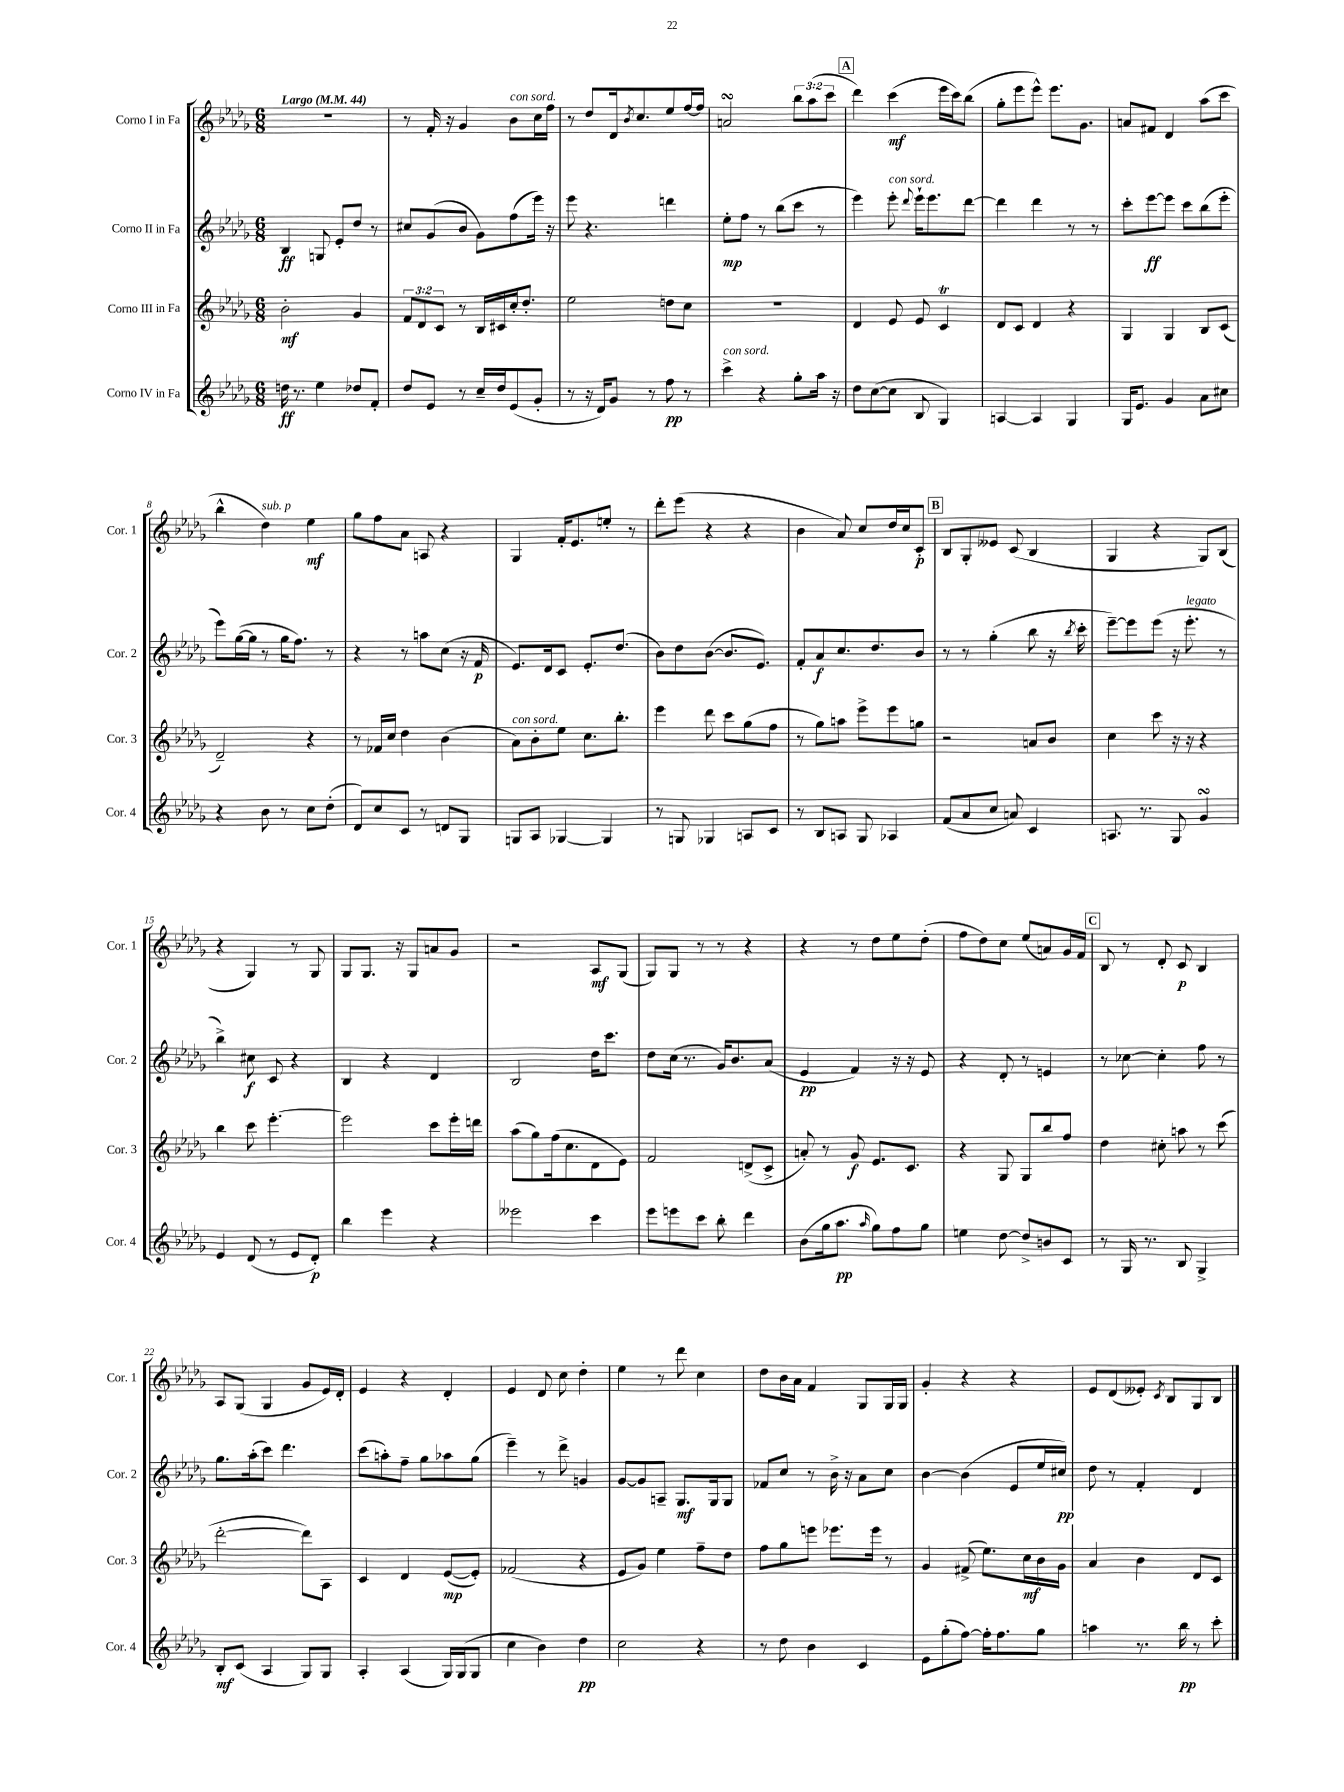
<<
\new StaffGroup <<
\new Staff = "s0" \with { instrumentName = "Corno I in Fa" shortInstrumentName = "Cor. 1" } {
    \clef treble \key des \major \numericTimeSignature \time 6/8 \override Staff.TupletNumber.text = #tuplet-number::calc-fraction-text \tempo "Largo" 4 = 44
    R2. |
    r8 f'16-. r16 ges'4 bes'8^\markup { \italic "con sord." } c''16 f''16 |
    r8 des''8 des'16 \acciaccatura { bes'8 } c''8. ees''8 f''16~ f''16 |
    a'2\turn \tuplet 3/2 { bes''8 aes''8( c'''8 } |
    \mark \markup { \box "A" } des'''4) c'''4\mf( ees'''16 c'''16) bes''8( |
    ges''8-. ees'''8 ees'''8-^) ees'''8. ges'8. |
    a'8 fis'8 des'4 aes''8( c'''8 |
    bes''4-^ des''4^\markup { \italic "sub. p" }) ees''4\mf |
    ges''8 f''8 aes'8 a8 r4 |
    ges4 f'16-. ees'8. e''8-. r8 |
    des'''8-. ees'''8( r4 r4 |
    bes'4 aes'8) c''8 des''16 c''16 c'8-.\p |
    \mark \markup { \box "B" } bes8 ges8-. eeses'8 c'8( bes4 |
    ges4 r4 ges8) bes8( |
    r4 ges4) r8 ges8 |
    ges8 ges8. r16 ges8 a'8 ges'8 |
    r2 aes8\mf ges8( |
    ges8) ges8 r8 r8 r4 |
    r4 r8 des''8 ees''8 des''8-.( |
    f''8 des''8) c''8 ees''8( a'8) ges'16 f'16 |
    \mark \markup { \box "C" } bes8 r8 des'8-. c'8\p bes4 |
    aes8 ges8( ges4 ges'8 ees'16) des'16-. |
    ees'4 r4 des'4-. |
    ees'4 des'8 c''8 des''4-. |
    ees''4 r8 des'''8 c''4 |
    des''8 bes'16 aes'16 f'4 ges8 ges16 ges16 |
    ges'4-. r4 r4 |
    ees'8 des'8( eeses'8-.) \acciaccatura { c'8 } bes8 ges8 bes8 \bar "|." |
}
\new Staff = "s1" \with { instrumentName = "Corno II in Fa" shortInstrumentName = "Cor. 2" } {
    \clef treble \key des \major \numericTimeSignature \time 6/8
    bes4\ff g8 ees'8-. des''8 r8 |
    cis''8 ges'8( bes'8 ges'8) f''8( ees'''16) r16 |
    ees'''8 r4. d'''4 |
    ees''8-.\mp f''8 r8 bes''8( c'''8 r8 |
    \mark \markup { \box "A" } ees'''4) ees'''8-.^\markup { \italic "con sord." } \appoggiatura { des'''8 } ees'''16-! ees'''8. des'''8~ |
    des'''4 des'''4 r8 r8 |
    c'''8-. ees'''8~\ff ees'''8 c'''8 bes''8( ees'''8-. |
    ees'''8) ges''16~( ges''16 r8 ges''16 f''8.) r8 |
    r4 r8 a''8 c''8( r16 f'16\p |
    ees'8.) des'16 c'8 ees'8.-. des''8.( |
    bes'8) des''8 bes'8~( bes'8. ees'8.) |
    f'8-. aes'8\f c''8. des''8. bes'8 |
    \mark \markup { \box "B" } r8 r8 ges''4-.( bes''8 r16 \acciaccatura { bes''8 } c'''16-. |
    ees'''8~--) ees'''8 ees'''8( r16 ees'''8.-.^\markup { \italic "legato" } r8 |
    bes''4->) cis''8\f c'8 r4 |
    bes4 r4 des'4 |
    bes2 des''16 c'''8. |
    des''8 c''16( r8. ges'16) bes'8. aes'8( |
    ees'4\pp f'4) r16 r16 ees'8 |
    r4 des'8-. r8 e'4 |
    \mark \markup { \box "C" } r8 ces''8~ ces''4-. f''8 r8 |
    ges''8. aes''16-.( c'''8) des'''4. |
    c'''8( a''8-.) f''8-- ges''8 aes''8 ges''8( |
    ees'''4--) r8 des'''8-> g'4 |
    ges'8~ ges'8 a8-- ges8.\mf ges16 ges8 |
    fes'8 c''8 r8 bes'16-> r16 aes'8 c''8 |
    bes'4~ bes'4( ees'8 ees''16 cis''16\pp) |
    des''8 r8 f'4-. des'4 \bar "|." |
}
\new Staff = "s2" \with { instrumentName = "Corno III in Fa" shortInstrumentName = "Cor. 3" } {
    \clef treble \key des \major \numericTimeSignature \time 6/8 \override Staff.TupletNumber.text = #tuplet-number::calc-fraction-text
    bes'2-.\mf ges'4 |
    \tuplet 3/2 { f'8 des'8 c'8 } r8 bes16 cis'16 c''16-. des''8.-. |
    ees''2 d''8 c''8 |
    R2. |
    \mark \markup { \box "A" } des'4 ees'8 ees'8 c'4\trill |
    des'8 c'8 des'4 r4 |
    ges4 ges4 bes8 c'8( |
    des'2--) r4 |
    r8 fes'16 c''16 des''4 bes'4( |
    aes'8^\markup { \italic "con sord." }) bes'8-. ees''8 c''8. bes''8.-. |
    ees'''4 des'''8 c'''8 ges''8( f''8 |
    r8 ges''8) a''8 ees'''8-> ees'''8 g''8 |
    \mark \markup { \box "B" } r2 a'8 bes'8 |
    c''4 c'''8 r16 r16 r4 |
    bes''4 c'''8 ees'''4.~-. |
    ees'''2 c'''8 ees'''16-. d'''16 |
    aes''8( ges''8) f''16( c''8. des'8 ees'8) |
    f'2 d'8->( c'8-> |
    a'8-.) r8 ges'8\f ees'8. c'8. |
    r4 ges8 ges8 bes''8 f''8 |
    \mark \markup { \box "C" } des''4 cis''8-. a''8 r8 c'''8( |
    des'''2~-. des'''8) aes8 |
    c'4 des'4 ees'8~\mp( ees'8-.) |
    fes'2( r4 |
    ees'8 ges'8) ees''4 f''8-- des''8 |
    f''8 ges''8 e'''8 ees'''8. ees'''16 r8 |
    ges'4 fis'8->( ees''8.) c''16\mf bes'16 ges'16 |
    aes'4 bes'4 des'8 c'8 \bar "|." |
}
\new Staff = "s3" \with { instrumentName = "Corno IV in Fa" shortInstrumentName = "Cor. 4" } {
    \clef treble \key des \major \numericTimeSignature \time 6/8
    d''16\ff r8. ees''4 des''8 f'8-. |
    des''8 ees'8 r8 c''16-- des''16 ees'8( ges'8-. |
    r8 r16 des'16) ges'8 r8 f''8\pp r8 |
    c'''4->^\markup { \italic "con sord." } r4 ges''8-. aes''16 r16 |
    \mark \markup { \box "A" } des''8 c''8~( c''8 bes8 ges4) |
    a4~ a4 ges4 |
    ges16 ees'8. ges'4 aes'8 cis''8 |
    r4 bes'8 r8 c''8 des''8-.( |
    des'8) c''8 c'8 r8 d'8 ges8 |
    g8 aes8 ges4~ ges4 |
    r8 g8 ges4 a8 c'8 |
    r8 bes8 a8 ges8 aes4 |
    \mark \markup { \box "B" } f'8( aes'8 c''8 a'8) c'4 |
    a8. r8. ges8 ges'4\turn |
    ees'4 des'8( r8 ees'8 des'8-.\p) |
    bes''4 ees'''4 r4 |
    eeses'''2 c'''4 |
    ees'''8 e'''8 c'''8 bes''8-. des'''4 |
    bes'8( ges''16 aes''8.\pp \grace { aes''16 } ges''8) f''8 ges''8 |
    e''4 des''8~ des''8-> b'8 c'8 |
    \mark \markup { \box "C" } r8 ges16 r8. bes8 ges4-> |
    bes8-.\mf c'8( aes4 ges8) ges8 |
    aes4-. aes4( ges16) ges16( ges8 |
    c''4 bes'4) des''4\pp |
    c''2 r4 |
    r8 des''8 bes'4 c'4 |
    ees'8 ges''8-.( f''8~) f''16-. f''8. ges''8 |
    a''4 r8. bes''16\pp r8 c'''8-. \bar "|." |
}
>>
>>
